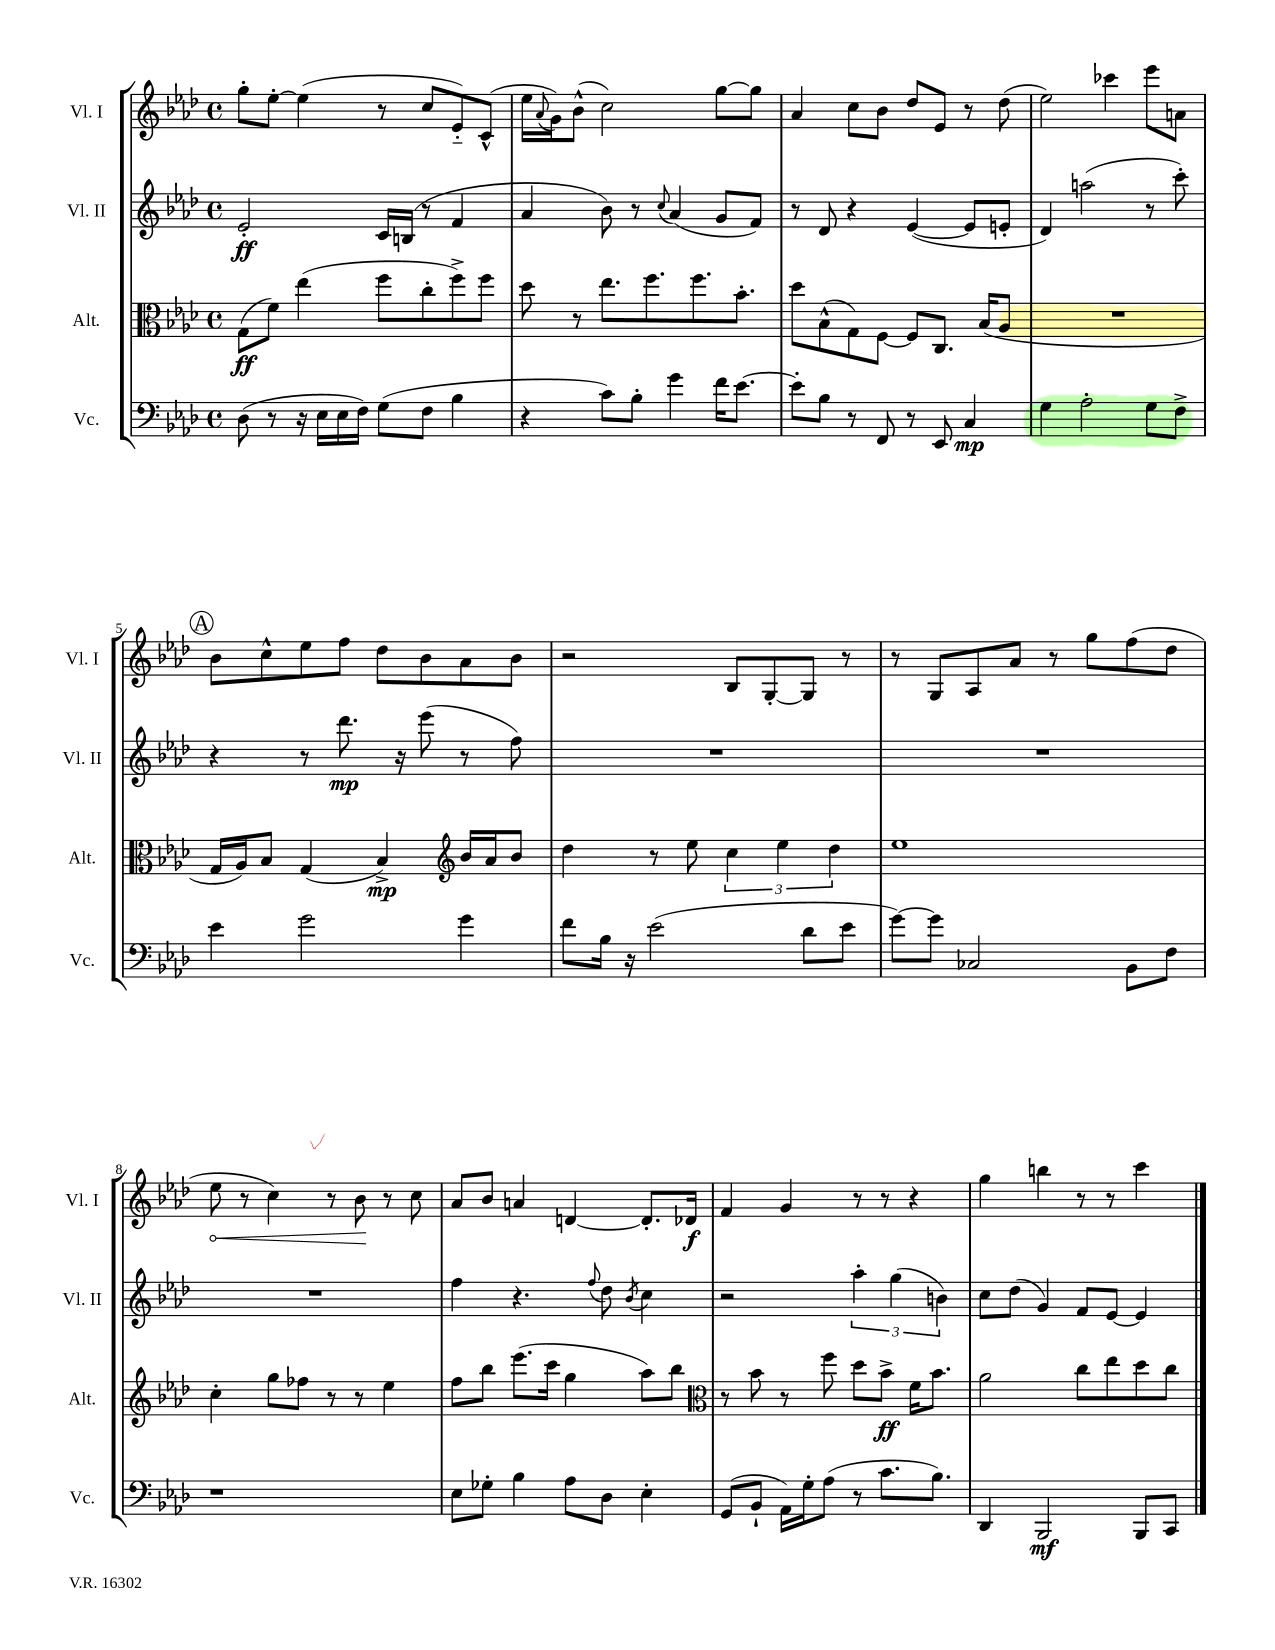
<<
\new StaffGroup <<
\new Staff = "s0" \with { instrumentName = "Vl. I" shortInstrumentName = "Vl. I" } {
    \clef treble \key aes \major \defaultTimeSignature \time 4/4
    g''8-. ees''8~-. ees''4( r8 c''8 ees'8-_) c'8-^( |
    ees''16 \appoggiatura { aes'8 } g'16) bes'8-^( c''2) g''8~ g''8 |
    aes'4 c''8 bes'8 des''8 ees'8 r8 des''8( |
    ees''2) ces'''4 ees'''8 a'8 |
    \mark \markup { \circle "A" } bes'8 c''8-^ ees''8 f''8 des''8 bes'8 aes'8 bes'8 |
    r2 bes8 g8~-. g8 r8 |
    r8 g8 aes8 aes'8 r8 g''8 f''8( des''8 |
    \once \override Hairpin.circled-tip = ##t ees''8\< r8 c''4) r8 bes'8\! r8 c''8 |
    aes'8 bes'8 a'4 d'4~ d'8.-. des'16\f |
    f'4 g'4 r8 r8 r4 |
    g''4 b''4 r8 r8 c'''4 \bar "|." |
}
\new Staff = "s1" \with { instrumentName = "Vl. II" shortInstrumentName = "Vl. II" } {
    \clef treble \key aes \major \defaultTimeSignature \time 4/4
    ees'2-.\ff c'16 b16( r8 f'4 |
    aes'4 bes'8) r8 \appoggiatura { c''8 } aes'4( g'8 f'8) |
    r8 des'8 r4 ees'4~( ees'8 e'8-. |
    des'4) a''2( r8 c'''8-.) |
    \mark \markup { \circle "A" } r4 r8 des'''8.\mp r16 ees'''8( r8 f''8) |
    R1 |
    R1 |
    R1 |
    f''4 r4. \appoggiatura { f''8 } des''8 \acciaccatura { bes'8 } c''4 |
    r2 \tuplet 3/2 { aes''4-. g''4( b'4) } |
    c''8 des''8( g'4) f'8 ees'8~ ees'4 \bar "|." |
}
\new Staff = "s2" \with { instrumentName = "Alt." shortInstrumentName = "Alt." } {
    \clef alto \key aes \major \defaultTimeSignature \time 4/4
    g8\ff( f'8) ees''4( f''8 c''8-. f''8->) f''8 |
    des''8 r8 ees''8. f''8. f''8. bes'8.-. |
    des''8 bes8-^( g8) f8~ f8 c8. bes16( aes8 |
    R1 |
    \mark \markup { \circle "A" } g16 aes16) bes8 g4( bes4->\mp) \clef treble bes'16 aes'16 bes'8 |
    des''4 r8 ees''8 \tuplet 3/2 { c''4 ees''4 des''4 } |
    ees''1 |
    c''4-. g''8 fes''8 r8 r8 ees''4 |
    f''8 bes''8 ees'''8.( c'''16 g''4 aes''8) bes''8 |
    \clef alto r8 bes'8 r8 f''8 des''8 bes'8->\ff f'16 bes'8. |
    aes'2 c''8 ees''8 des''8 c''8 \bar "|." |
}
\new Staff = "s3" \with { instrumentName = "Vc." shortInstrumentName = "Vc." } {
    \clef bass \key aes \major \defaultTimeSignature \time 4/4
    des8( r8 r16 ees16 ees16 f16) g8( f8 bes4 |
    r4 c'8) bes8-. g'4 f'16 ees'8.~ |
    ees'8-. bes8 r8 f,8 r8 ees,8 c4\mp |
    g4 aes2-. g8 f8-> |
    \mark \markup { \circle "A" } ees'4 g'2 g'4 |
    f'8 bes16 r16 ees'2( des'8 ees'8 |
    g'8~) g'8 ces2 bes,8 f8 |
    r1 |
    ees8 ges8-. bes4 aes8 des8 ees4-. |
    g,8( bes,8-! aes,16) g16-. aes8( r8 c'8. bes8.) |
    des,4 bes,,2\mf bes,,8 c,8 \bar "|." |
}
>>
>>
